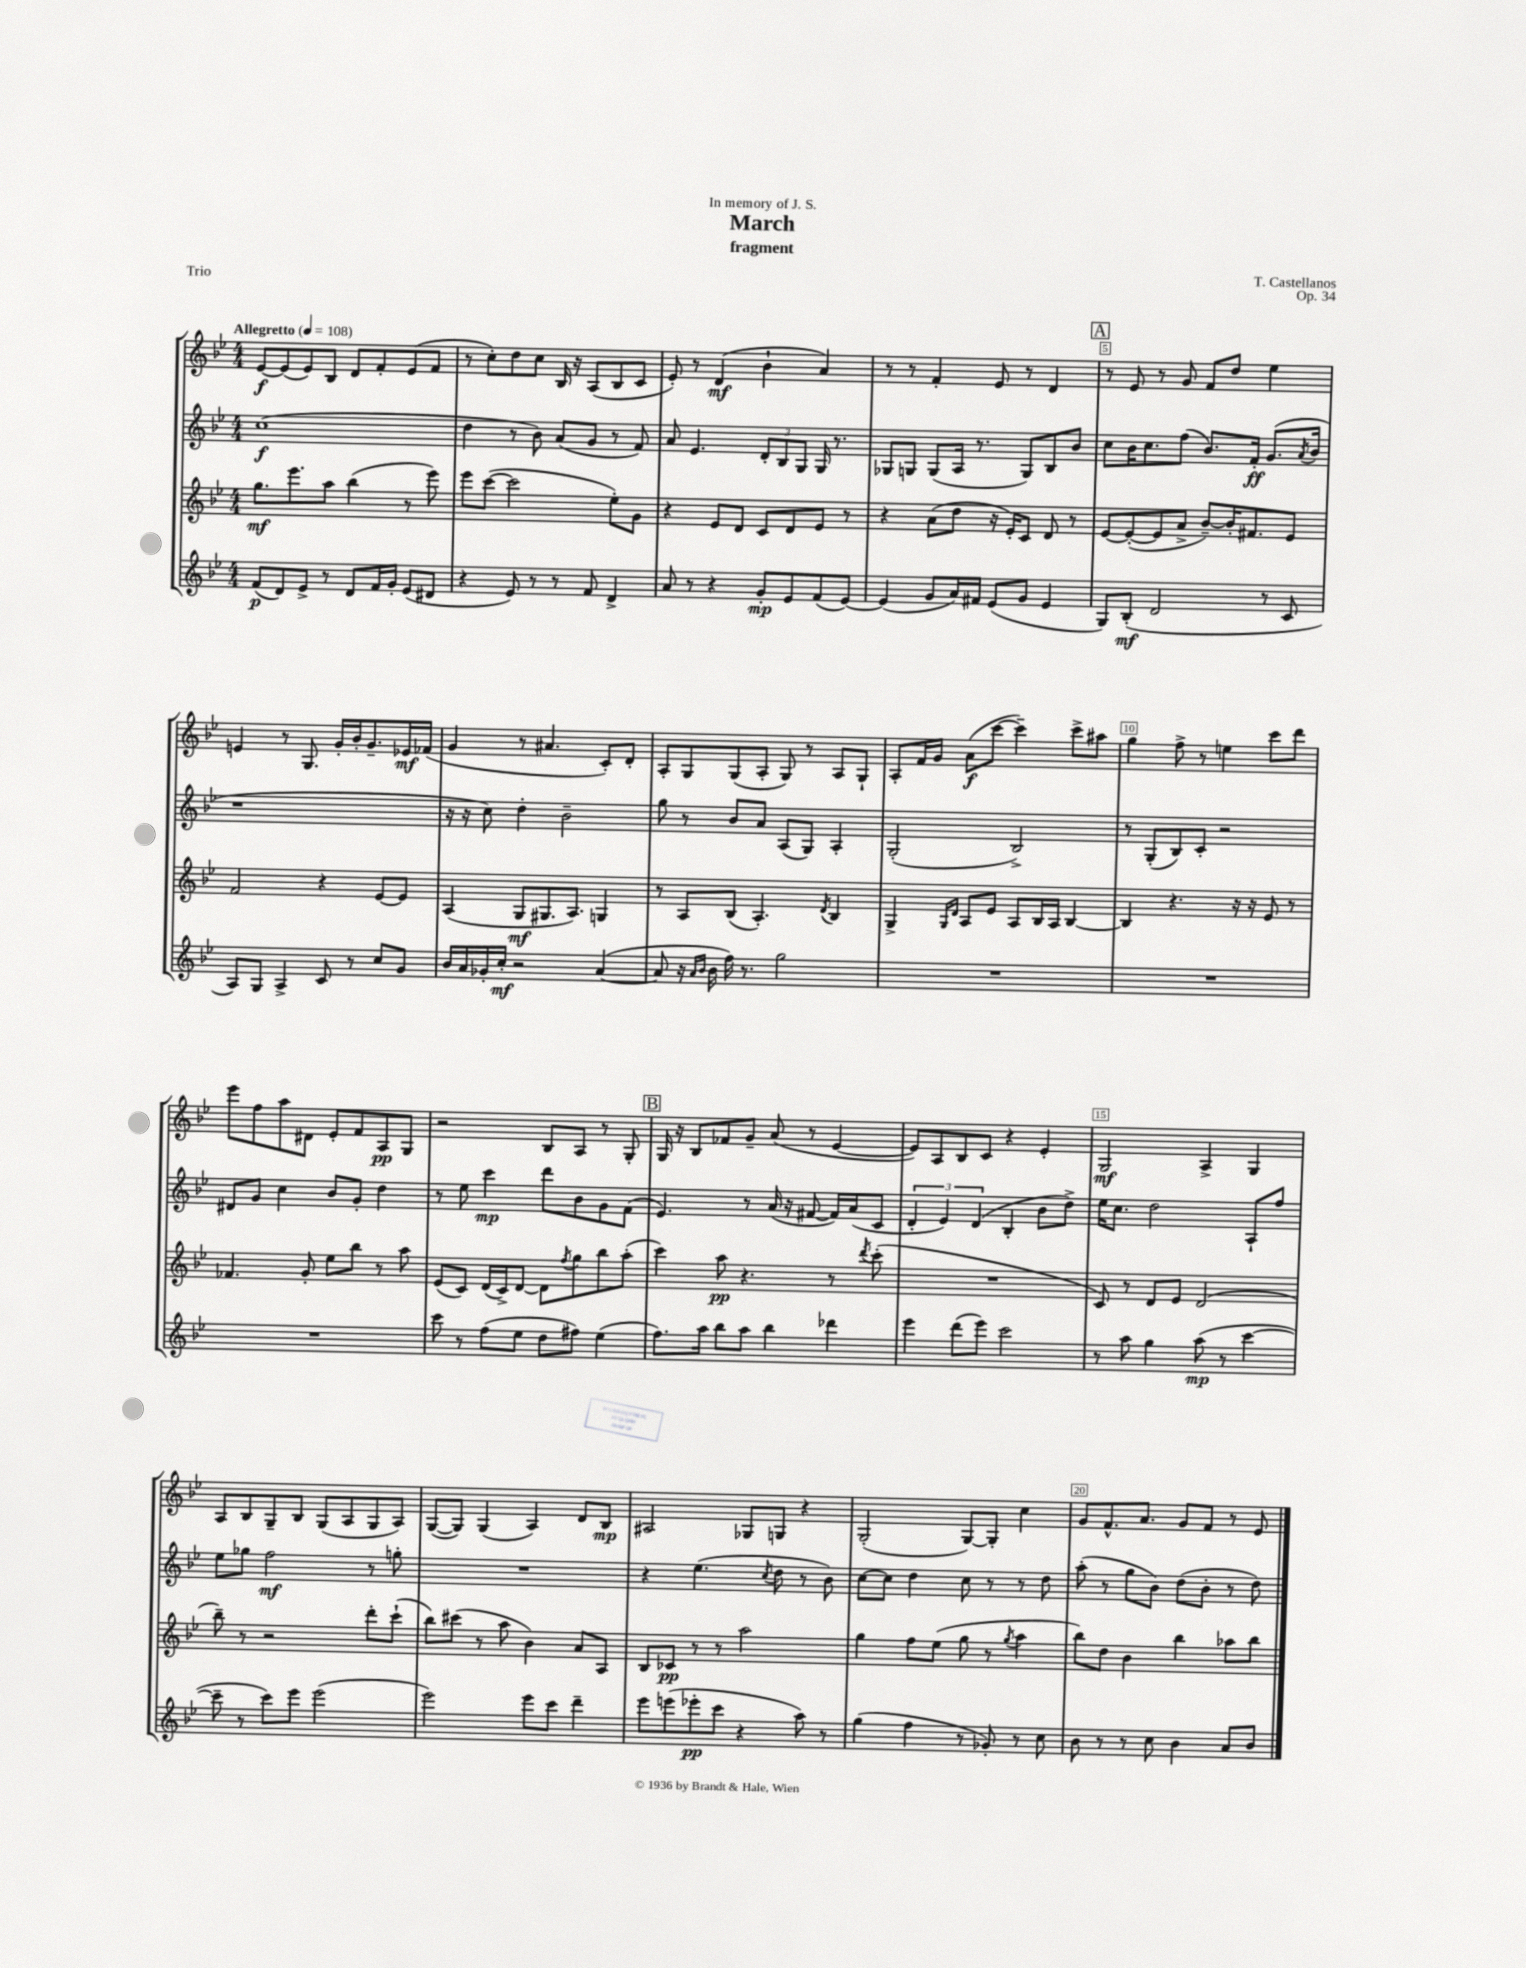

**kern	**kern	**kern	**kern
*staff4	*staff3	*staff2	*staff1
*clefG2	*clefG2	*clefG2	*clefG2
*k[b-e-]	*k[b-e-]	*k[b-e-]	*k[b-e-]
*M4/4	*M4/4	*M4/4	*M4/4
*MM108	*MM108	*MM108	*MM108
(8f	8.gg	(1cc	[8e-
8d)	.	.	(8e-]
.	8.eee-	.	.
8e-^	.	.	8e-)
8r	8aa	.	8B-
8d	(4bb-	.	8d
16f	.	.	8f'
16g'	.	.	.
(8e-	8r	.	(8e-
8d#	8eee-)	.	8f
=	=	=	=
4r	8eee-	4dd	8r
.	([8ccc	.	8cc')
8e-)	2ccc]	8r	8dd
8r	.	8b-)	8cc
8r	.	(8a	16B-
.	.	.	16r
8f	.	8g	(8A
4d^	8ee-')	8r	8B-
.	8g	8f)	8c
=	=	=	=
8a	4r	8a	8e-')
8r	.	4.e-	8r
4r	8e-	.	(4d
.	8d	.	.
8g'	8c	12d'	4b-`
.	.	12B-	.
8e-	8d	.	.
.	.	12G	.
(8f	8e-	16G	4a)
.	.	8.r	.
[8e-)	8r	.	.
=	=	=	=
(4e-]	4r	8G-	8r
.	.	8G	8r
8g	(8a	(8G	4f'
16a)	8dd	16A	.
16f#	.	8.r	.
(8e-	16r	.	8e-
.	16e-')	.	.
8g	8c	8G)	8r
4e-	8d	8B-	4d
.	8r	8b-	.
=	=	=	=
8G)	[8e-	8cc	8r
(8B-'	(8e-'_	16b-	8e-
.	.	8.cc	.
2d	8e-]	.	8r
.	8a^	(8ff	8g
.	[8b-~)	8.b-)	8f
.	16b-']	.	8dd
.	8.f#	16f'	.
8r	.	(8.g	4ee-
8c	8e-	.	.
.	.	8qa	.
.	.	16b-	.
=	=	=	=
8A)	2f	1r	4e
8G	.	.	.
4A^	.	.	8r
.	.	.	8.G
8c	4r	.	.
.	.	.	16g'
8r	.	.	16b-'
.	.	.	8.g~
8cc	[8e-	.	.
8g	8e-]	.	16e-
.	.	.	(16f-
=	=	=	=
16b-	(4A	16r	4g
16a	.	16r	.
16g-'	.	8cc)	.
16cc'	.	.	.
2r	8G	4dd'	8r
.	8.G#	.	4.a#
.	.	2b-~	.
.	8.A)	.	.
([4a	4G	.	8c')
.	.	.	8d'
=	=	=	=
8a]	8r	8gg	8A'
16r	8A	8r	8G
16qqa	.	.	.
16qqb-	.	.	.
16b-	.	.	.
16ff)	(8B-	8b-	(8G
8.r	.	.	.
.	4.A')	8a	8A'
2gg	.	(8A	8G)
.	.	8G)	8r
.	8qd	.	.
.	4B-	4A'	8A
.	.	.	8G`
=	=	=	=
1r	4G^	(2G'	8A'
.	.	.	16f
.	.	.	16g
.	16qqG	.	.
.	16qqd	.	.
.	8A	.	(8a
.	8e-	.	[8ccc
.	8A	2B-^)	4ccc~])
.	16B-	.	.
.	16A	.	.
.	[4B-	.	8ccc^
.	.	.	8aa#
=	=	=	=
1r	4B-]	8r	4gg
.	.	(8G'	.
.	4.r	8B-)	8ff^
.	.	8c'	8r
.	.	2r	4ee
.	16r	.	.
.	16r	.	.
.	8e-	.	8ccc
.	8r	.	8ddd
=	=	=	=
1r	4.f-	8d#	8eee-
.	.	8g	8ff
.	.	4cc	8aa
.	8g'	.	8d#
.	8ee-	8b-	8e-'
.	8bb-	8g'	8f
.	8r	4dd	8A
.	8aa	.	8G
=	=	=	=
8ccc	(8e-	8r	2r
8r	8c)	8ee-	.
(8ff	(16d	4ccc	.
.	16c^)	.	.
8ee-	[8d	.	.
8dd	8d]	8ddd	8B-
.	8qff	.	.
8ff#)	8gg	8b-	8A
(4ee-	8bb-	8g	8r
.	(8aa'	(8f	8G'
=	=	=	=
8.ff)	4ccc)	4.e-)	16G
.	.	.	16r
.	.	.	8B-
16aa	.	.	.
8bb-	8aa	.	8f-
8aa	4.r	8r	8g~
4bb-	.	(16a	(8a
.	.	16r	.
.	.	[8f#	8r
4ddd-	8r	16f#])	[4e-
.	.	(16a	.
.	8qddd	.	.
.	(8ccc'	8c	.
=	=	=	=
4eee-	1r	6d'	8e-])
.	.	.	8A
.	.	6e-)	.
(8ddd	.	.	8B-
.	.	(6d	.
8eee-)	.	.	8c
2ccc	.	4B-'	4r
.	.	8b-	4e-'
.	.	8dd^)	.
=	=	=	=
8r	8c)	16ee-	2G
.	.	8.cc	.
8aa	8r	.	.
4gg	8d	2dd	.
.	8e-	.	.
(8aa	(2d	.	4A^
8r	.	.	.
[4ccc	.	8A`	4G
.	.	8ff	.
=	=	=	=
8ccc~]	8bb-~)	8ee-	8A
8r	8r	8gg-	8B-
8ccc)	2r	2ff	8G~
8eee-	.	.	8B-
(2eee-	.	.	(8G
.	.	.	8A
.	8ddd'	8r	8G
.	(8ccc`	8gg'	8A)
=	=	=	=
2eee-)	8bb-)	1r	([8G
.	(8ccc#	.	8G])
.	8r	.	(4G
.	8aa	.	.
8eee-	4b-)	.	4A)
8ccc	.	.	.
4ddd~	8a	.	8d
.	8A	.	8B-
=	=	=	=
8eee-	8B-	4r	2A#
(8eee	8c-	.	.
8eee-'	8r	(4.ee-	.
8ccc	8r	.	.
4r	2aa	.	8G-
.	.	8qcc	.
.	.	8dd	8G
8aa)	.	8r	4r
8r	.	8b-)	.
=	=	=	=
(4gg	4gg	[8cc	(2G'
.	.	8cc]	.
4ff	8ff	4dd	.
.	(8ee-	.	.
8r	8gg	8cc	[8G)
8g-')	8r	8r	8G']
.	8qgg	.	.
8r	4aa	8r	4cc
8cc	.	8dd	.
=	=	=	=
8b-	8bb-)	(8aa'	8g
8r	8dd	8r	8.f^^
8r	4b-	8gg	.
.	.	.	8.a
8cc	.	8b-)	.
4b-	4bb-	(8dd	8g
.	.	8b-'	8f
8a	8aa-	8r	8r
8b-	8bb-	8dd)	8e-
==	==	==	==
*-	*-	*-	*-
